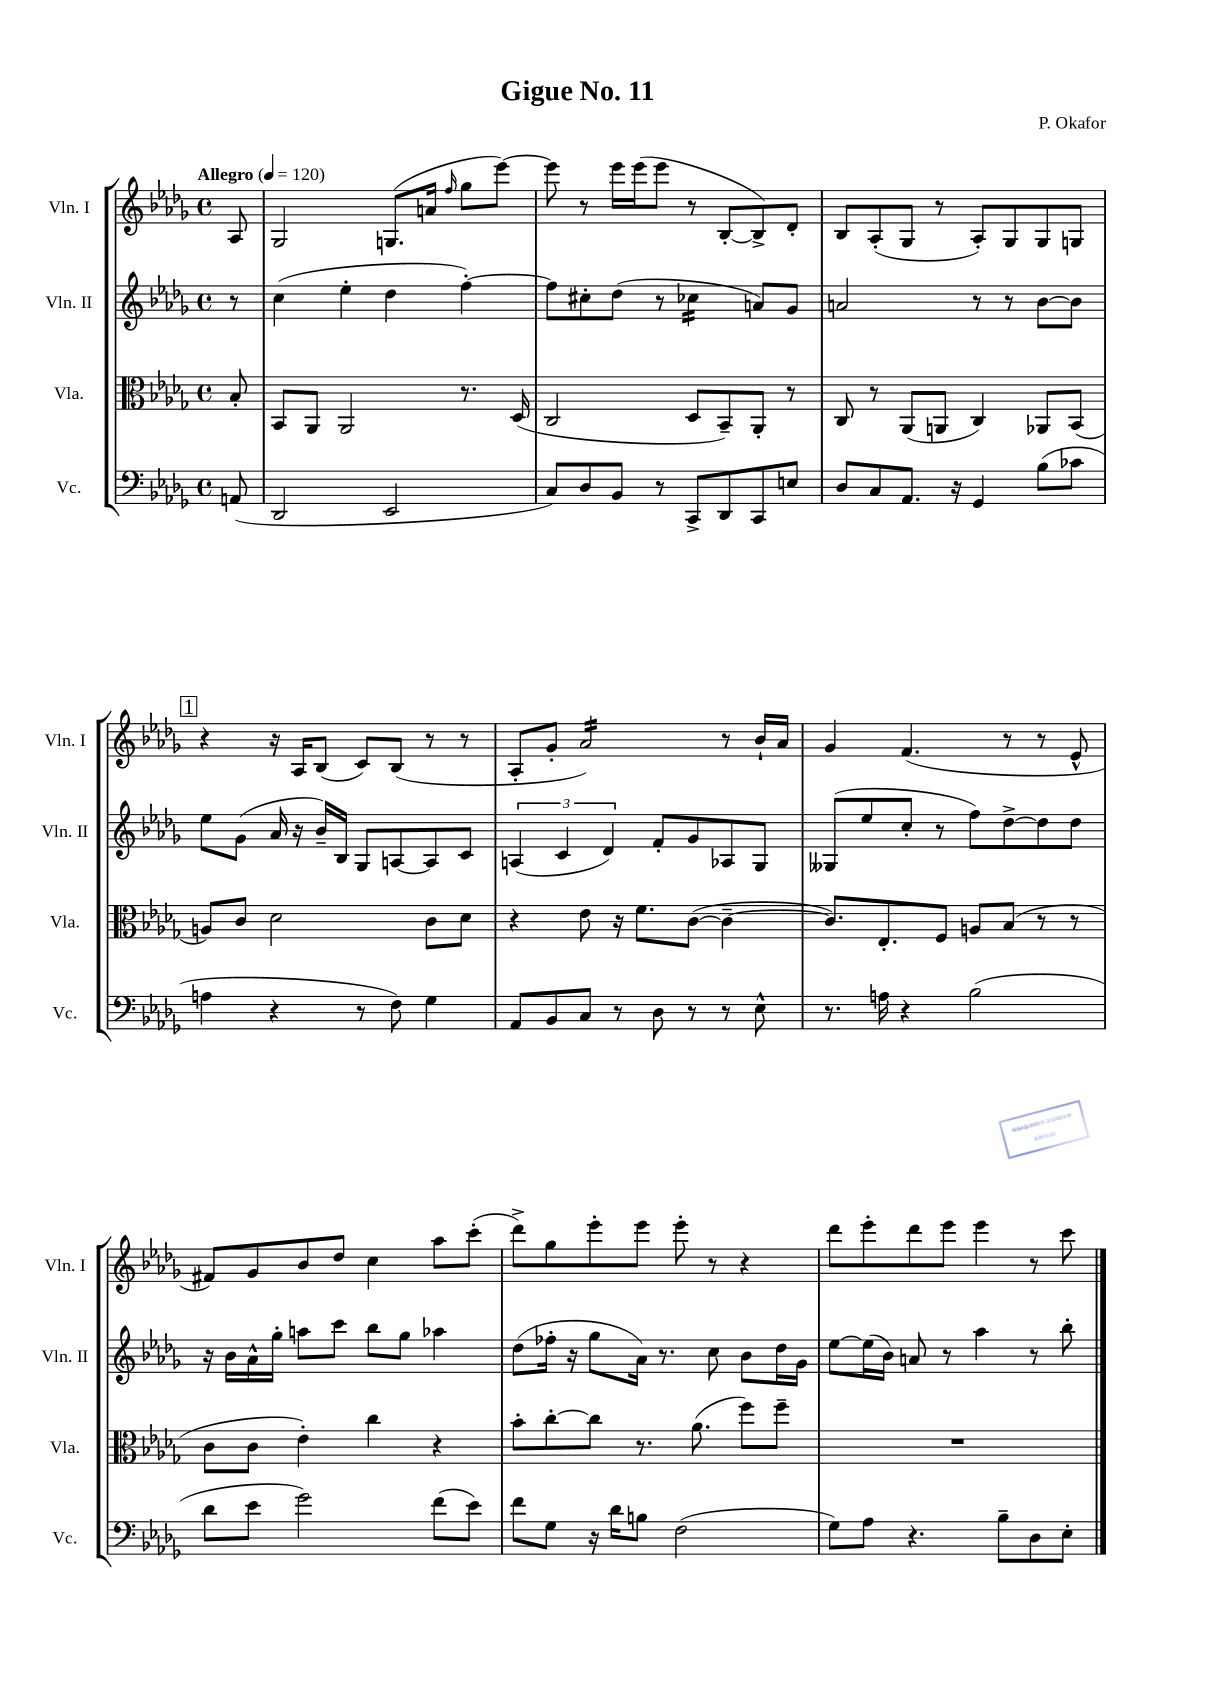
\header { title = "Gigue No. 11" composer = "P. Okafor" }
<<
\new StaffGroup <<
\new Staff = "s0" \with { instrumentName = "Vln. I" shortInstrumentName = "Vln. I" } {
    \clef treble \key des \major \defaultTimeSignature \time 4/4 \partial 8 \tempo "Allegro" 4 = 120
    aes8 |
    ges2 g8.( a'16 \grace { f''16 } ges''8 ees'''8~) |
    ees'''8 r8 ees'''16 ees'''16( ees'''8 r8 bes8~-. bes8->) des'8-. |
    bes8 aes8-.( ges8 r8 aes8-.) ges8 ges8 g8 |
    \mark \markup { \box "1" } r4 r16 aes16 bes8( c'8) bes8( r8 r8 |
    aes8-. ges'8-. aes'2:16) r8 bes'16-! aes'16 |
    ges'4 f'4.( r8 r8 ees'8-^ |
    fis'8) ges'8 bes'8 des''8 c''4 aes''8 c'''8-.( |
    des'''8->) ges''8 ees'''8-. ees'''8 ees'''8-. r8 r4 |
    des'''8 ees'''8-. des'''8 ees'''8 ees'''4 r8 c'''8 \bar "|." |
}
\new Staff = "s1" \with { instrumentName = "Vln. II" shortInstrumentName = "Vln. II" } {
    \clef treble \key des \major \defaultTimeSignature \time 4/4 \partial 8
    r8 |
    c''4( ees''4-. des''4 f''4~-.) |
    f''8 cis''8-. des''8( r8 ces''4:16 a'8) ges'8 |
    a'2 r8 r8 bes'8~ bes'8 |
    \mark \markup { \box "1" } ees''8 ges'8( aes'16 r16 bes'16--) bes16 ges8 a8~ a8 c'8 |
    \tuplet 3/2 { a4( c'4 des'4) } f'8-. ges'8 aes8 ges8 |
    geses8( ees''8 c''8-. r8 f''8) des''8~-> des''8 des''8 |
    r16 bes'16 aes'16-^ ges''16-. a''8 c'''8 bes''8 ges''8 aes''4 |
    des''8( fes''16-. r16 ges''8 aes'16) r8. c''8 bes'8 des''16 ges'16 |
    ees''8~ ees''16( bes'16) a'8 r8 aes''4 r8 bes''8-. \bar "|." |
}
\new Staff = "s2" \with { instrumentName = "Vla." shortInstrumentName = "Vla." } {
    \clef alto \key des \major \defaultTimeSignature \time 4/4 \partial 8
    bes8-. |
    bes,8 aes,8 aes,2 r8. des16( |
    c2 des8 bes,8--) aes,8-. r8 |
    c8 r8 aes,8( a,8 c4) aes,8 bes,8( |
    \mark \markup { \box "1" } a8) c'8 des'2 c'8 des'8 |
    r4 ees'8 r16 f'8. c'8~( c'4~-- |
    c'8.) ees8.-. f8 a8 bes8( r8 r8 |
    c'8 c'8 ees'4-.) c''4 r4 |
    bes'8-. c''8~-. c''8 r8. aes'8.( f''8) f''8-- |
    R1 \bar "|." |
}
\new Staff = "s3" \with { instrumentName = "Vc." shortInstrumentName = "Vc." } {
    \clef bass \key des \major \defaultTimeSignature \time 4/4 \partial 8
    a,8( |
    des,2 ees,2 |
    c8) des8 bes,8 r8 c,8-> des,8 c,8 e8 |
    des8 c8 aes,8. r16 ges,4 bes8( ces'8 |
    \mark \markup { \box "1" } a4 r4 r8 f8) ges4 |
    aes,8 bes,8 c8 r8 des8 r8 r8 ees8-^ |
    r8. a16 r4 bes2( |
    des'8 ees'8 ges'2) f'8( ees'8) |
    f'8 ges8 r16 des'16 b8 f2( |
    ges8) aes8 r4. bes8-- des8 ees8-. \bar "|." |
}
>>
>>
\layout { \context { \Score \remove "Bar_number_engraver" } }
